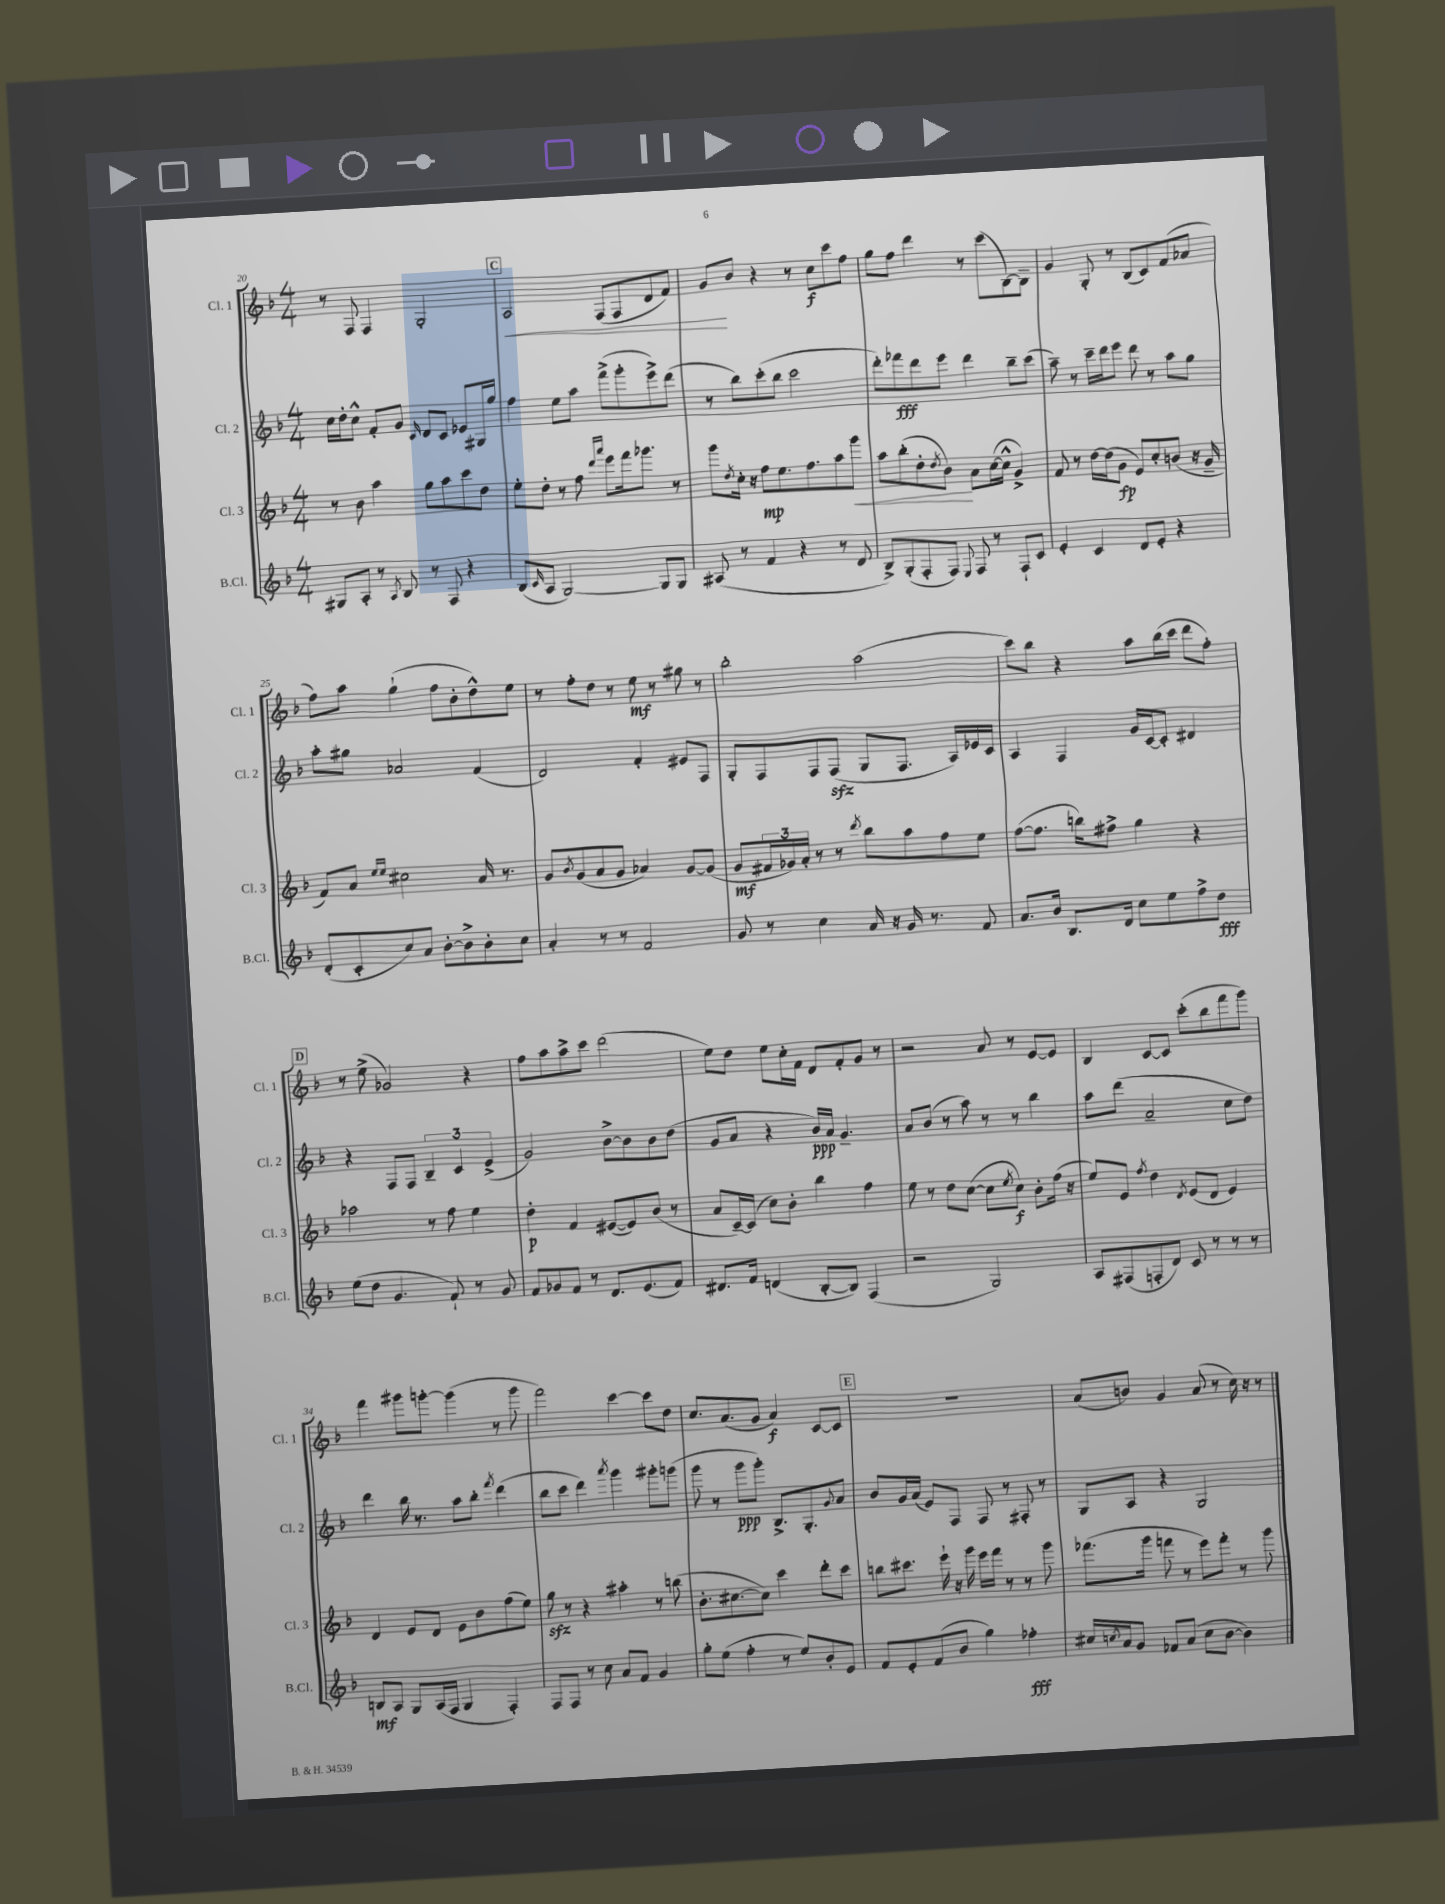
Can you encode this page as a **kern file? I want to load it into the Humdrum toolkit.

**kern	**kern	**kern	**kern
*staff4	*staff3	*staff2	*staff1
*clefG2	*clefG2	*clefG2	*clefG2
*k[b-]	*k[b-]	*k[b-]	*k[b-]
*M4/4	*M4/4	*M4/4	*M4/4
8G#	8r	16cc	8r
.	.	16dd'	.
8A'	8b-	8cc^^	8F
8r	4aa	8f'	4F
8qA	.	.	.
8B-	.	8g	.
.	.	16qqc	.
8r	8gg	8d	2G'
8F	8aa	8c	.
4r	8ccc	8e-	.
.	8dd	16G#	.
.	.	16gg	.
=	=	=	=
(8B-	8ee'	4ff	2A
16qqc	.	.	.
8A	8dd'	.	.
[2G)	8r	8ee	.
.	8ff	8aa	.
.	16qqddd	.	.
.	16qqaaa	.	.
.	8eee	(8fff^	(8F
.	16fff	8ggg'	8F
.	8.ggg-	.	.
8G]	.	8eee^)	8d
8G	8r	(8ddd	8f)
=	=	=	=
(8A#	8ggg	8r	8g
.	8qdd	.	.
8r	16cc'	8bb-)	8b-
.	16r	.	.
4f	8ff	(8ccc'	4r
.	8.ee	8bb-	.
4r	.	2ccc	8r
.	8.ff	.	.
.	.	.	8cc
8r	8aa	.	8ccc
8d	8ggg	.	8ff
=	=	=	=
8B-^)	8aa	8ddd')	8gg
(8G'	(8bb-'	8fff-	8ff
8F'	8dd'	8ddd	4ddd
.	8qdd	.	.
8F)	8b-)	8eee	.
8qqE	.	.	.
8F	8a	4ddd	8r
8r	([16cc	.	(8ccc
.	16cc^^]	.	.
8F`	4g^)	8bb-~	[8B-)
8c	.	(8ccc	8B-~]
=	=	=	=
4e'	8f	8aa~)	4g
.	8r	8r	.
4c	[16dd	16ccc~	8G'
.	(16dd]	16ddd	.
.	8g	8eee	8r
8d	8e)	8ddd	(8B-
8e'	8cc'	8r	8c)
4r	(8b	8aa	(8f
.	16r	8gg	8a-
.	16g~	.	.
=	=	=	=
(8d'	8f)	8aa'	8ff)
8c'	8a	8gg#	8aa
.	16qqee	.	.
.	16qqee	.	.
8cc)	2cc#	2a-	(4gg`
8a	.	.	.
[8b-'	.	.	8ff
8b-^]	.	.	8b-'
8b-'	16a	(4f	8dd^^)
.	8.r	.	.
8cc	.	.	8ee
=	=	=	=
4a'	8g	2d)	8r
.	8qb-	.	.
.	(8g	.	8ff'
8r	8a	.	8dd
8r	8g	.	8r
2f	4a-)	4f'	8ee
.	.	.	8r
.	[8g	8e#	8gg#
.	(8g]	8F	8r
=	=	=	=
8g	8g	8G'	2bb-'
8r	24f#	8F	.
.	24g-)	.	.
.	24a'	.	.
4cc	8r	8F	.
.	8r	(8F	.
.	8qddd	.	.
16a	8bb-	8G	(2aa
16r	.	.	.
16g	8aa	8.F	.
8.r	.	.	.
.	8ff	.	.
.	.	16A)	.
8f	8ee	16e-	.
.	.	16c	.
=	=	=	=
8.a	([8ff	4A	8ccc)
.	8.ff]	.	8bb-
16b-	.	.	.
8.B-	.	4F	4r
.	16bb)	.	.
.	8ff#^	.	.
16d	.	.	.
8cc	4gg	16g	8aa
.	.	[16c	.
8ee	.	8c']	(16bb-
.	.	.	16ccc
8ff^	4r	4d#	8ddd
8dd	.	.	8ff')
=	=	=	=
(8ee	2aa-	4r	8r
8dd	.	.	(8ee^
4.g	.	8F	2g-)
.	.	8F	.
.	8r	6B-~	.
8f`)	8ff	.	.
.	.	6c	.
8r	4ee	.	4r
.	.	(6e^	.
8g	.	.	.
=	=	=	=
8f	4dd'	2g)	8ff
8g-	.	.	8aa
8f	4f	.	8aa^
8r	.	.	8ccc
8.d	([8e#	[8b-^	(2ddd
.	8e#])	8b-]	.
(8.e	.	.	.
.	(8b-	8b-	.
8f)	8r	(8dd	.
=	=	=	=
8.d#	8a	8g	8ee)
.	[16c~)	8a	8dd
16f	(16c]	.	.
(4d	8cc)	4r	8ee
.	8b-'	.	16cc'
.	.	.	16f
[8B-'	4bb-	16b-)	8d
.	.	16a	.
8B-])	.	4.g~	8f'
(4F	4ff	.	8g
.	.	.	8r
=	=	=	=
2r	8ee	8a	2r
.	8r	(8b-	.
.	8dd	8r	.
.	([8cc	8aa)	.
2G)	8cc]	8r	8a
.	8qee	.	.
.	8cc)	8r	8r
.	8b-'	4bb-	[8e
.	(16ff	.	8e]
.	16r	.	.
=	=	=	=
8A	8ee)	8aa	4B-
(8F#	8e	(8ddd	.
.	8qff	.	.
8F'	4dd	2a~	[8c
8d)	.	.	8c]
.	8qd	.	.
8c	(8e	.	(8ccc'
8r	8d	.	8bb-
8r	4e)	8cc	8fff
8r	.	8dd)	8ggg)
=	=	=	=
8B	4d	4ddd	4fff
8A	.	.	.
8G	8e	16bb-	8ggg#
.	.	8.r	.
(16A	8d	.	[8ggg'
16F	.	.	.
4G	8e	8aa	(4ggg]
.	8b-	8bb-'	.
.	.	8qfff	.
4F')	(8ff	(4ddd	8r
.	8ee)	.	8ggg
=	=	=	=
8F	8gg	8bb-	2fff)
8F	8r	8ccc	.
8r	4r	4ddd)	.
8cc	.	.	.
.	.	8qaaa	.
8a	4aa#'	4ggg	[4ccc
8f	.	.	.
4g	8r	8ggg#'	8ccc]
.	(8bb	(8ggg	8dd
=	=	=	=
8gg'	8.b-'	8ggg	8.cc
(8ee	.	8r	.
.	[8.cc#	.	(8.a
4ff'	.	8ggg	.
.	8cc#])	8ggg')	8g
8r	4ccc	8.B-^	4a)
8ee)	.	.	.
.	.	8.G'	.
8b-'	8ddd'	.	[8c
.	.	8qqg	.
8e	8ccc	8a	8c]
=	=	=	=
8f	8bb	8b-	1r
8e'	8.ccc#	16g	.
.	.	(16a	.
(8f	.	8e)	.
.	16eee`	.	.
8b-	16r	8F	.
.	16ggg	.	.
4gg)	16eee	8F	.
.	16fff	.	.
.	8r	8r	.
4ff-'	8r	8F#'	.
.	8ggg	8r	.
=	=	=	=
16cc#	(8.fff-	8G	(8a
8qcc	.	.	.
16a	.	.	.
8g	.	8A	8b)
.	16ggg	.	.
8f-	8fff	4r	4g
(8a	8r	.	.
8cc	8eee)	2G	(8a
[8b-	8fff'	.	8r
4b-])	8r	.	16cc)
.	.	.	16r
.	8ggg	.	8r
==	==	==	==
*-	*-	*-	*-
